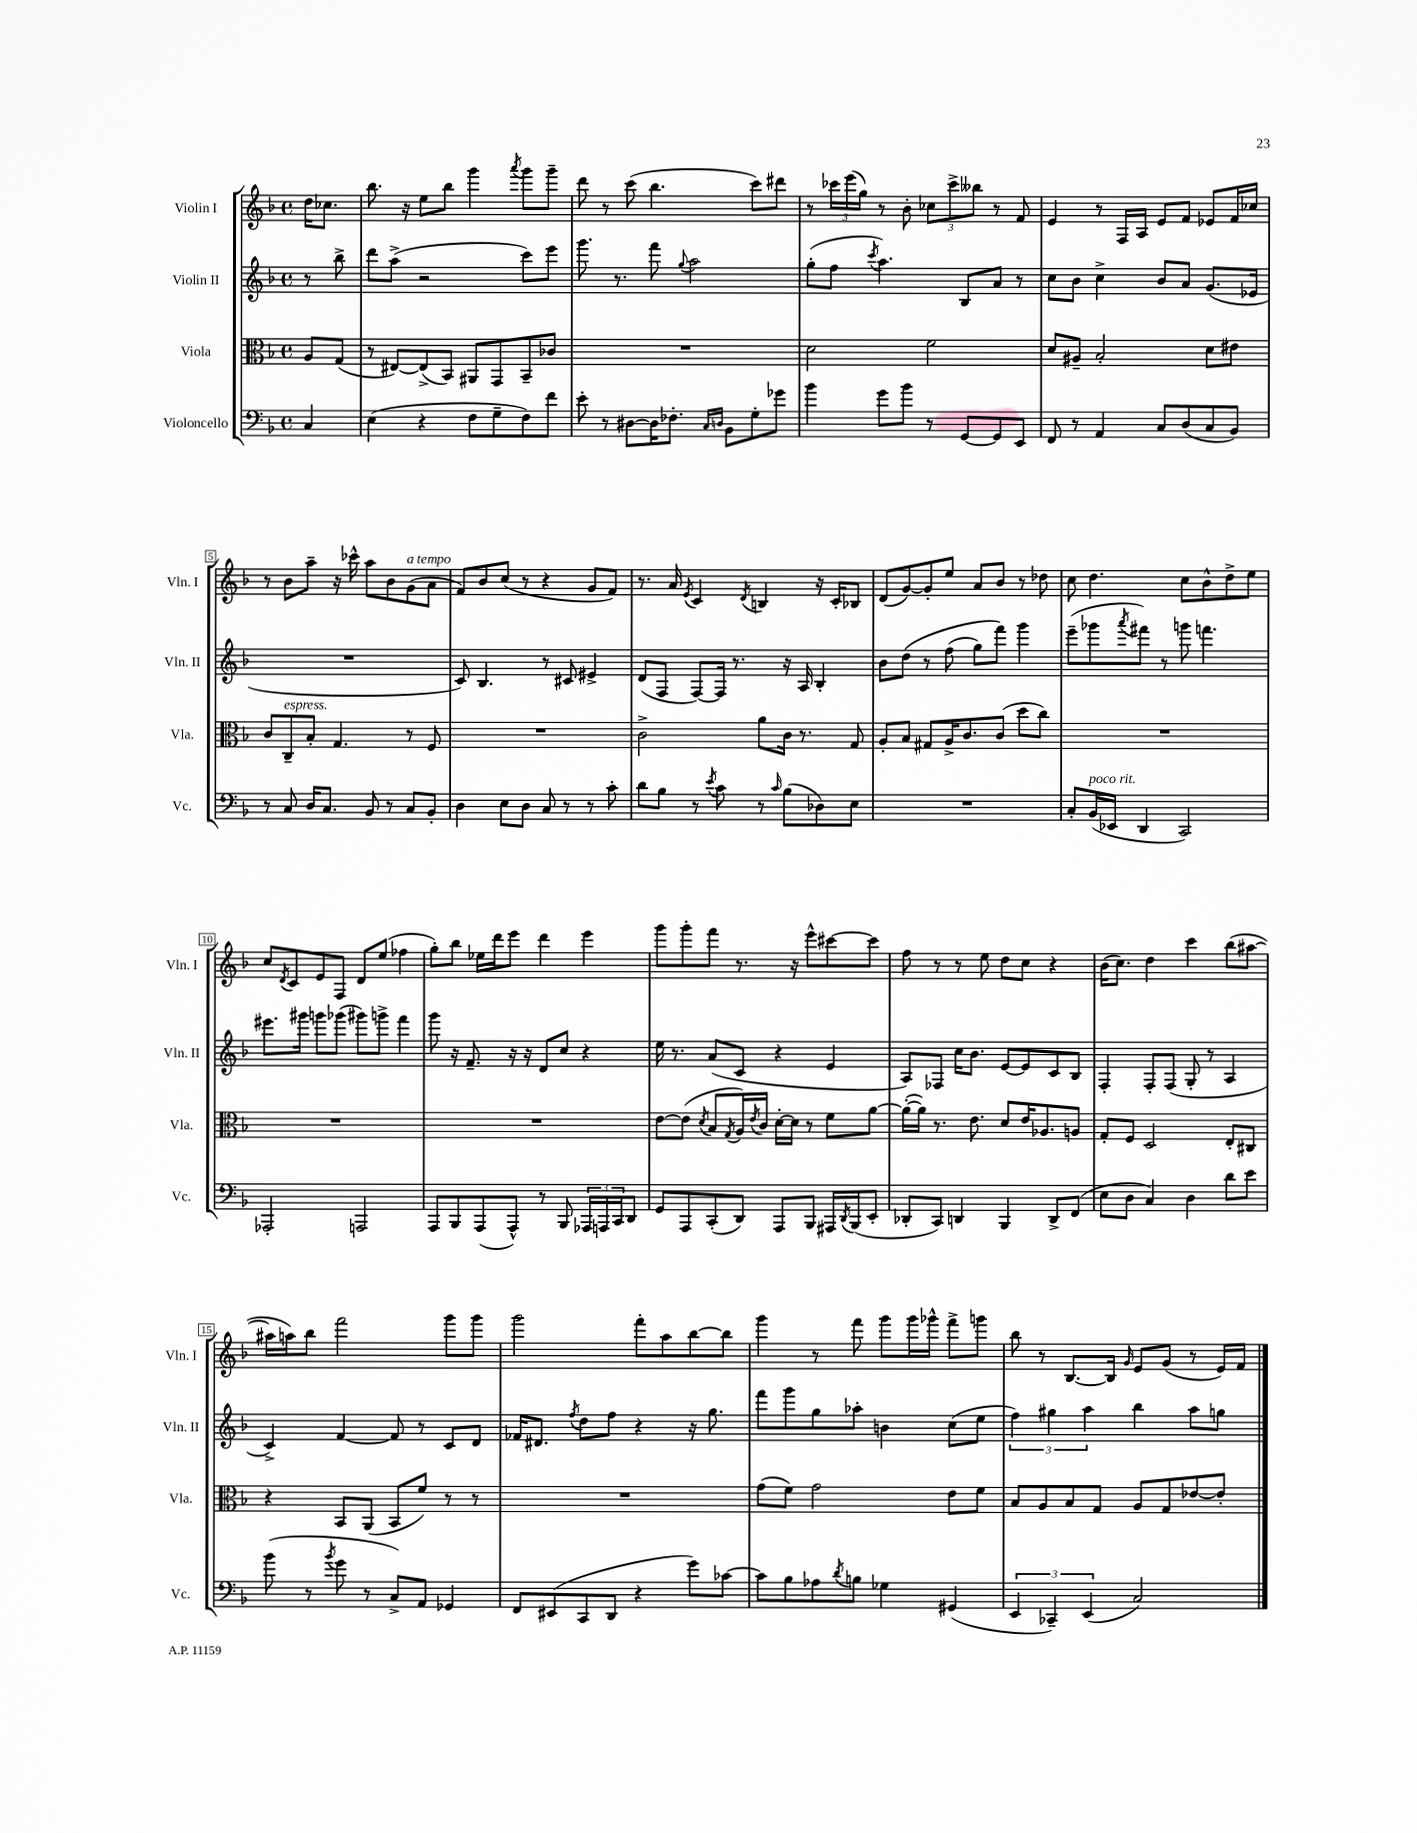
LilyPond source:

<<
\new StaffGroup <<
\new Staff = "s0" \with { instrumentName = "Violin I" shortInstrumentName = "Vln. I" } {
    \clef treble \key f \major \defaultTimeSignature \time 4/4 \partial 4
    d''16 ces''8. |
    bes''8. r16 e''8 bes''8 g'''4 \acciaccatura { a'''8 } g'''8 g'''8-- |
    d'''8 r8 c'''8( bes''4. c'''8) dis'''8 |
    r8 \tuplet 3/2 { ces'''16 e'''16( g''16) } r8 bes'8-. \tuplet 3/2 { ces''8 ces'''8-> beses''8 } r8 f'8 |
    e'4 r8 f16 a16 e'8 f'8 ees'8 f'16 ces''16 |
    r8 bes'8 a''8-- r16 ces'''16-^ a''8 bes'8 g'8^\markup { \italic "a tempo" }( a'8 |
    f'8) bes'8 c''8( r8 r4 g'8 f'8) |
    r8. a'16 \acciaccatura { e'8 } c'4 \acciaccatura { d'8 } b4 r16 c'16-. bes8 |
    d'8( g'8~) g'8-. e''8 a'8 bes'8 r8 des''8 |
    c''8 d''4. c''8 bes'8-^ d''8-> e''8 |
    c''8 \acciaccatura { d'8 } c'8 e'8 f8 d'8 e''8( fes''4 |
    g''8-.) bes''8 ees''16 d'''16 e'''8 d'''4 e'''4 |
    g'''8 g'''8-. f'''8 r8. r16 e'''8-^ cis'''8~ cis'''8 |
    f''8 r8 r8 e''8 d''8 c''8 r4 |
    bes'16( c''8.) d''4 c'''4 bes''8( ais''8~ |
    ais''16 a''16) bes''8 f'''2 g'''8 g'''8 |
    g'''2 f'''8-. a''8 bes''8~ bes''8 |
    g'''4 r8 f'''8 g'''8 g'''16 ges'''16-^ f'''8-> g'''8 |
    bes''8 r8 bes8.~ bes16 \grace { g'16 } e'8 g'8( r8 e'16) f'16 \bar "|." |
}
\new Staff = "s1" \with { instrumentName = "Violin II" shortInstrumentName = "Vln. II" } {
    \clef treble \key f \major \defaultTimeSignature \time 4/4 \partial 4
    r8 bes''8-> |
    d'''8 a''8->( r2 c'''8) e'''8 |
    g'''8. r8. f'''8 \appoggiatura { g''8 } a''2 |
    g''8-.( f''8 \acciaccatura { c'''8 } a''4.) bes8 a'8 r8 |
    c''8 bes'8 c''4-> bes'8 a'8 g'8.( ees'16 |
    R1 |
    c'8) bes4. r8 cis'8 eis'4-> |
    d'8( f8 f8~) f16 r8. r16 a16 bes4-. |
    bes'8 d''8\( r8 f''8( g''8) f'''8\) g'''4 |
    e'''8--( ges'''8 \acciaccatura { a'''8 } fis'''8) r8 g'''8 f'''4. |
    eis'''8. gis'''16 g'''8 ges'''8( gis'''8) g'''8-> f'''4 |
    g'''8 r16 f'8.-- r16 r16 d'8 c''8 r4 |
    e''16 r8. a'8( c'8 r4 e'4 |
    a8) fes8 c''16 bes'8. e'8~ e'8 c'8 bes8 |
    f4-. f8-. f8( g8-. r8 a4 |
    c'4->) f'4~ f'8 r8 c'8 d'8 |
    fes'16 dis'8. \acciaccatura { f''8 } d''8 f''8 r4 r16 g''8. |
    f'''8 g'''8 g''8 aes''8-. b'4 c''8( e''8 |
    \tuplet 3/2 { f''4) gis''4 a''4 } bes''4 a''8 g''8 \bar "|." |
}
\new Staff = "s2" \with { instrumentName = "Viola" shortInstrumentName = "Vla." } {
    \clef alto \key f \major \defaultTimeSignature \time 4/4 \partial 4
    a8 g8( |
    r8 eis8~) eis8->( bes,8) ais,8 g,8 bes,8-- ces'8 |
    R1 |
    d'2 f'2 |
    d'8 ais8-- bes2-. d'8 eis'8 |
    c'8 c8--^\markup { \italic "espress." } bes8-. g4. r8 f8 |
    R1 |
    c'2-> a'8 c'16 r8. g8 |
    a8-. bes8 gis8 a16-> c'8. c'8( d''8 c''8) |
    R1 |
    R1 |
    R1 |
    e'8~ e'8( \acciaccatura { d'8 } bes8 \acciaccatura { g8 } a16) \acciaccatura { e'8 } c'16 d'16~-. d'16 r8 f'8 a'8~ |
    a'16~-.( a'16) r8. e'8. d'8 e'16 aes8. a8 |
    g8-. f8 d2 e8-. cis8 |
    r4 bes,8 a,8( bes,8 f'8) r8 r8 |
    R1 |
    g'8( f'8) g'2 e'8 f'8 |
    bes8 a8 bes8 g8 a8 g8 ees'8~ ees'8-. \bar "|." |
}
\new Staff = "s3" \with { instrumentName = "Violoncello" shortInstrumentName = "Vc." } {
    \clef bass \key f \major \defaultTimeSignature \time 4/4 \partial 4
    c4 |
    e4( r4 f8 g8-- f8) f'8 |
    e'8-. r8 dis8~ dis16 fes8.-. \grace { c16 d16 } bes,8 g8-. ges'8 |
    bes'4 g'8 bes'8 r8 g,8~ g,8 e,8 |
    f,8 r8 a,4 c8 d8( c8 bes,8) |
    r8 c8 d16 c8. bes,8 r8 c8 bes,8-. |
    d4 e8 d8 c8 r8 r8 c'8-. |
    d'8 bes8 r8 \acciaccatura { e'8 } c'8 r8 \grace { c'16 } bes8( des8) e8 |
    R1 |
    c8-. bes,16^\markup { \italic "poco rit." }( ees,16 d,4 c,2) |
    aes,,2-. a,,2 |
    a,,8 bes,,8 a,,8( a,,8-^) r8 bes,,8 \tuplet 3/2 { aes,,16 a,,16 c,16 } d,8 |
    g,8 a,,8 c,8-.( d,8) a,,8 bes,,8 ais,,16 \acciaccatura { d,8 } bes,,16( e,8-. |
    des,8-. c,8) d,4 bes,,4 d,8-> f,8( |
    e8 d8 c4) d4 d'8 e'8 |
    bes'8( r8 \acciaccatura { bes'8 } g'8 r8 c8->) a,8 ges,4 |
    f,8 eis,8( c,8 d,8 r4 g'8) ces'8~ |
    ces'8 bes8 aes8 \acciaccatura { d'8 } b8 ges4 gis,4( |
    \tuplet 3/2 { e,4 ces,4--) e,4( } c2) \bar "|." |
}
>>
>>
\layout { \context { \Score \override BarNumber.stencil = #(make-stencil-boxer 0.1 0.3 ly:text-interface::print) } }
